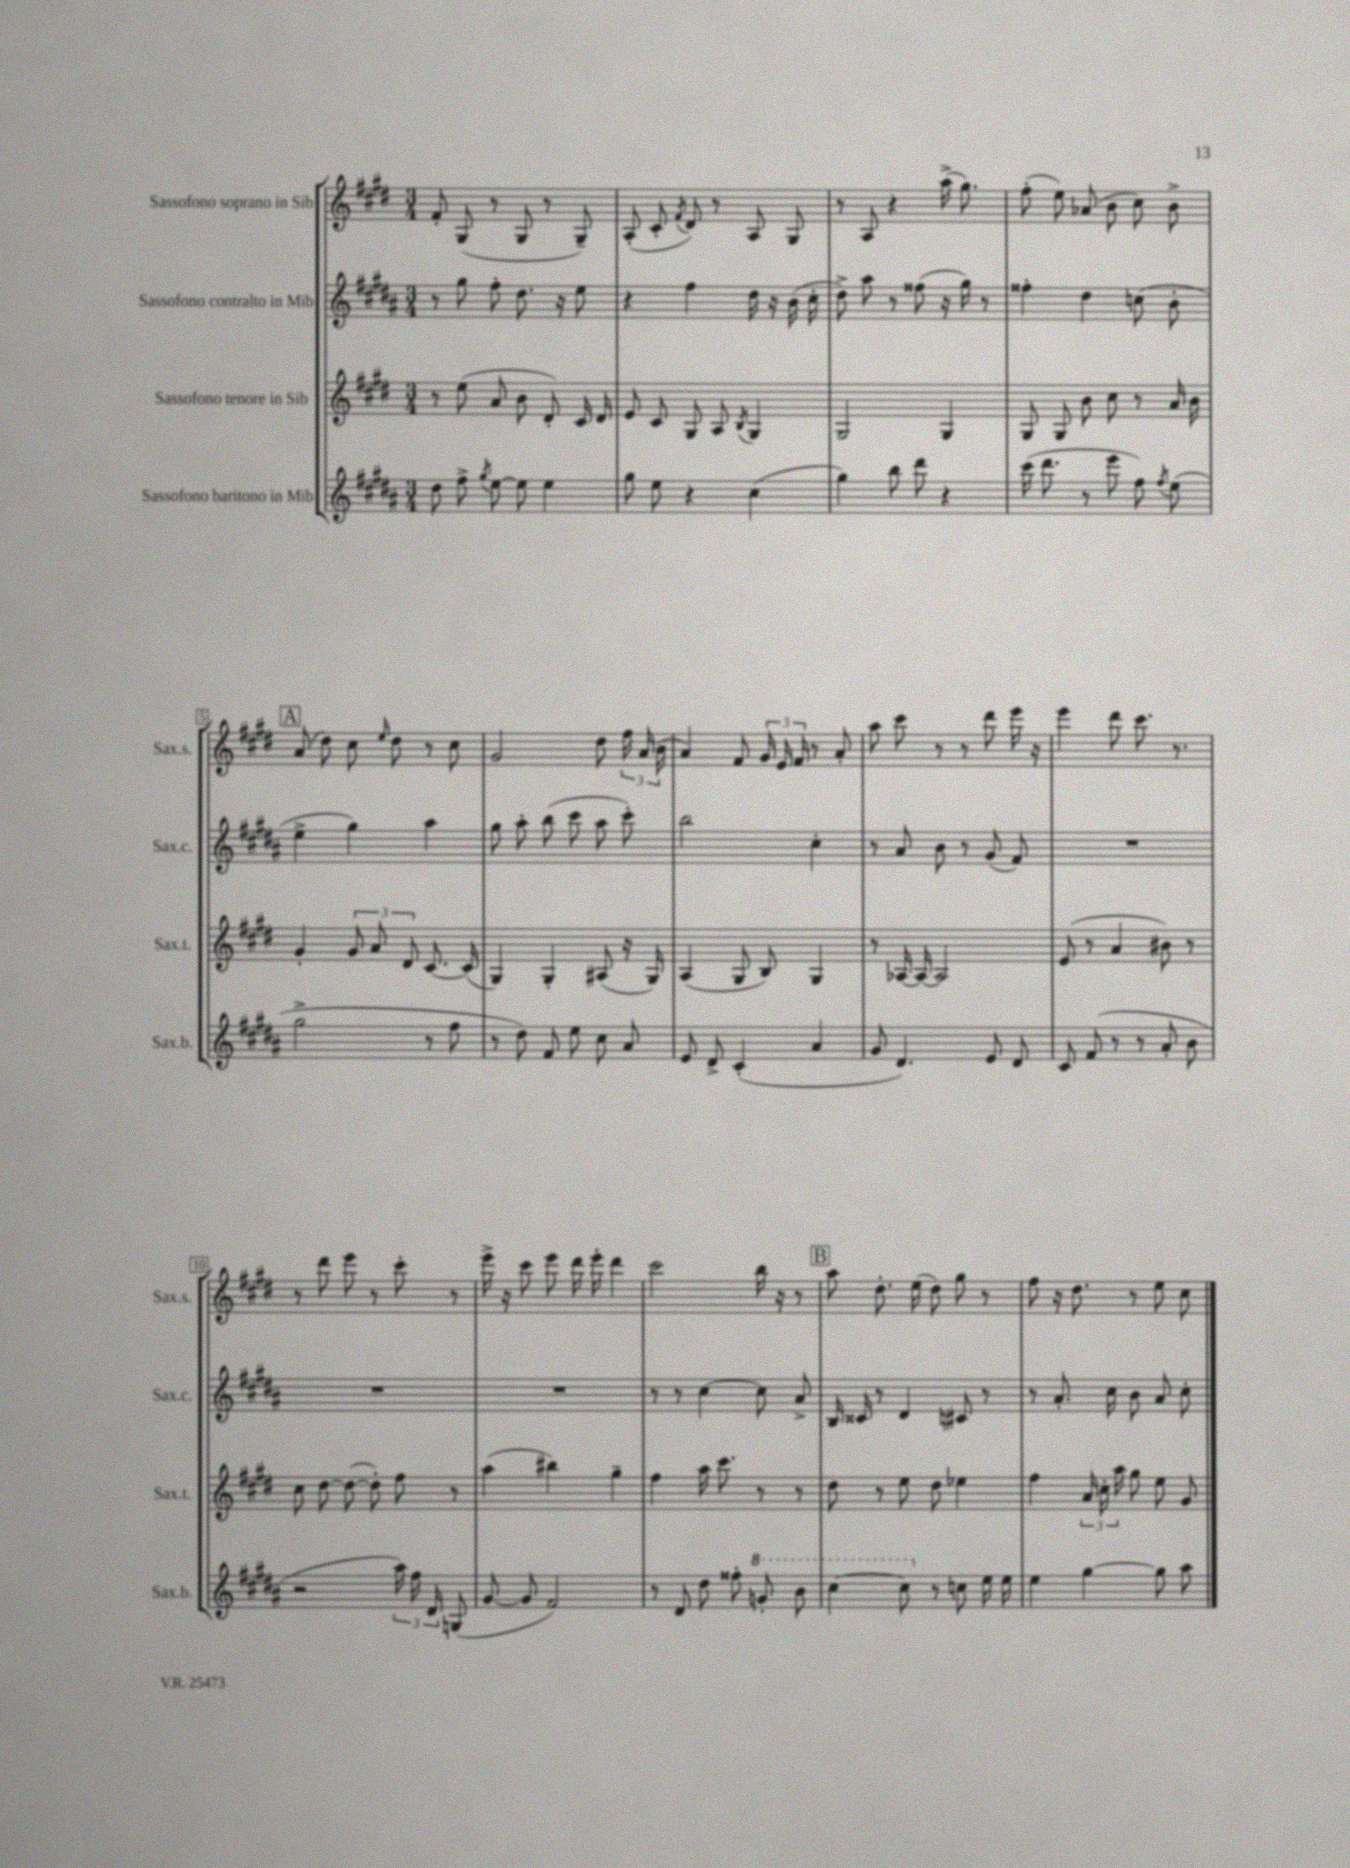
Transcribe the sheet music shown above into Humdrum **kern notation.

**kern	**kern	**kern	**kern
*staff4	*staff3	*staff2	*staff1
*clefG2	*clefG2	*clefG2	*clefG2
*k[f#c#g#d#a#]	*k[f#c#g#d#]	*k[f#c#g#d#a#]	*k[f#c#g#d#]
*M3/4	*M3/4	*M3/4	*M3/4
8dd#\	8r	8r	8f#'/
8ff#^\	(8ee\	8gg#\	(8G#/
8qgg#/	.	.	.
[8ee\	8a/	8ff#'\	8r
8ee\]	8b\	8.dd#\	8G#/
4ee\	8d#'/)	.	8r
.	.	16r	.
.	16c#/	8ee\	8G#~/)
.	16d#/	.	.
=	=	=	=
8gg#\	8e/	4r	(8A'/
8ee\	8c#/	.	8c#'/
.	.	.	8qf#/
4r	8G#/	4ff#\	8d#/)
.	8A/	.	8r
.	8qB/	.	.
(4cc#\	4G#/	16dd#\	8A/
.	.	16r	.
.	.	(16b\	8G#/
.	.	16cc#'\	.
=	=	=	=
4gg#\)	2G#/	8dd#^\)	8r
.	.	8aa#\	8A/
8bb\	.	8r	4r
8ddd#\	.	(8ff##\	.
4r	4G#/	16r	(16aa^\
.	.	16gg#\)	8.gg#\)
.	.	8r	.
=	=	=	=
(16ccc#\	8G#/	4ff##'\	(8ff#'\
8.ddd#\	.	.	.
.	8G#/	.	8ee\)
8r	8b\	4dd#\	(8a-/
8eee\	8cc#\	.	8b\
8ff#\)	8r	(8cc\	8cc#\)
8qff#/	.	.	.
(8ee\	16a/	8b'\	8b^\
.	16b\	.	.
=	=	=	=
2gg#^\	4g#'/	4ee^\	(8a/
.	.	.	8dd#\)
.	12g#/	4gg#\)	8cc#\
.	12a/	.	.
.	.	.	16qqee/
.	.	.	8dd#\
.	12d#/	.	.
8r	[8.c#/	4aa#\	8r
8ff#\	.	.	8cc#\
.	(16c#/]	.	.
=	=	=	=
8r	4G#/)	8gg#\	2g#/
8dd#\)	.	8aa#'\	.
8f#/	4G#'/	(8bb\	.
8ee\	.	8ccc#\	.
8cc#\	(8A#/	8aa#\	8dd#\
8a#/	16r	8ccc#'\)	24ff#\
.	.	.	(24a/
.	16G#/)	.	.
.	.	.	24b\
=	=	=	=
8e/	(4A/	2bb\	4a/)
8d#^/	.	.	.
(4c#'/	8G#/	.	8f#/
.	8B/)	.	24g#/
.	.	.	24e/
.	.	.	24f#/
4a#/	4G#/	4cc#'\	8r
.	.	.	8a'/
=	=	=	=
8g#/	8r	8r	8aa\
4.d#/)	[16A-/	8a#/	8ccc#\
.	16A-/_	.	.
.	2A-/]	8b\	8r
.	.	8r	8r
8e/	.	(8g#/	8ddd#\
8d#/	.	8f#/)	16eee\
.	.	.	16r
=	=	=	=
8c#/	(8e/	2.r	4eee\
(8f#/	8r	.	.
8r	4a/	.	8ddd#\
8r	.	.	8.ccc#\
8a#'/	8b#\)	.	.
.	.	.	8.r
8b\	8r	.	.
=	=	=	=
2r	8cc#\	2.r	8r
.	[8dd#\	.	8ddd#\
.	(8dd#\_	.	8eee\
.	8dd#'\])	.	8r
24aa#\)	8ff#\	.	8ccc#'\
24ff#\	.	.	.
24d#/	.	.	.
(8G/	8r	.	8r
=	=	=	=
[8g#/	(4aa\	2.r	16eee^\
.	.	.	16r
8g#/]	.	.	8ccc#\
2f#/)	4bb#\)	.	8eee\
.	.	.	16ddd#\
.	.	.	16eee'\
.	4gg#~\	.	4ddd#\
=	=	=	=
8r	4ff#\	8r	2ccc#\
8d#/	.	8r	.
8dd#\	16aa\	[4cc#\	.
.	8.ccc#\	.	.
8ff##'\	.	.	.
8gg'/	8r	8cc#\]	16bb\
.	.	.	16r
8bb\	8r	8a#^/	8r
=	=	=	=
[4ccc#\	8dd#\	16B/	8aa\
.	.	16c##/	.
.	8r	8r	8.dd#'\
8ccc#\]	8ee\	4d#/	.
.	.	.	(16ee\
8r	8dd#\	.	8dd#\)
8cc\	4ee-\	8c#/	8gg#\
16ee\	.	8r	8r
16ee\	.	.	.
=	=	=	=
4ee\	4ff#\	8r	8ff#\
.	.	8.a#'/	16r
.	.	.	8.dd#\
[4gg#\	24a/	.	.
.	24cc#'\	.	.
.	.	16cc#\	.
.	24aa\	.	.
.	8gg#\	8b\	8r
8gg#\]	8ee\	8a#/	8ee\
8aa#\	8g#/	8cc#'\	8cc#\
==	==	==	==
*-	*-	*-	*-
